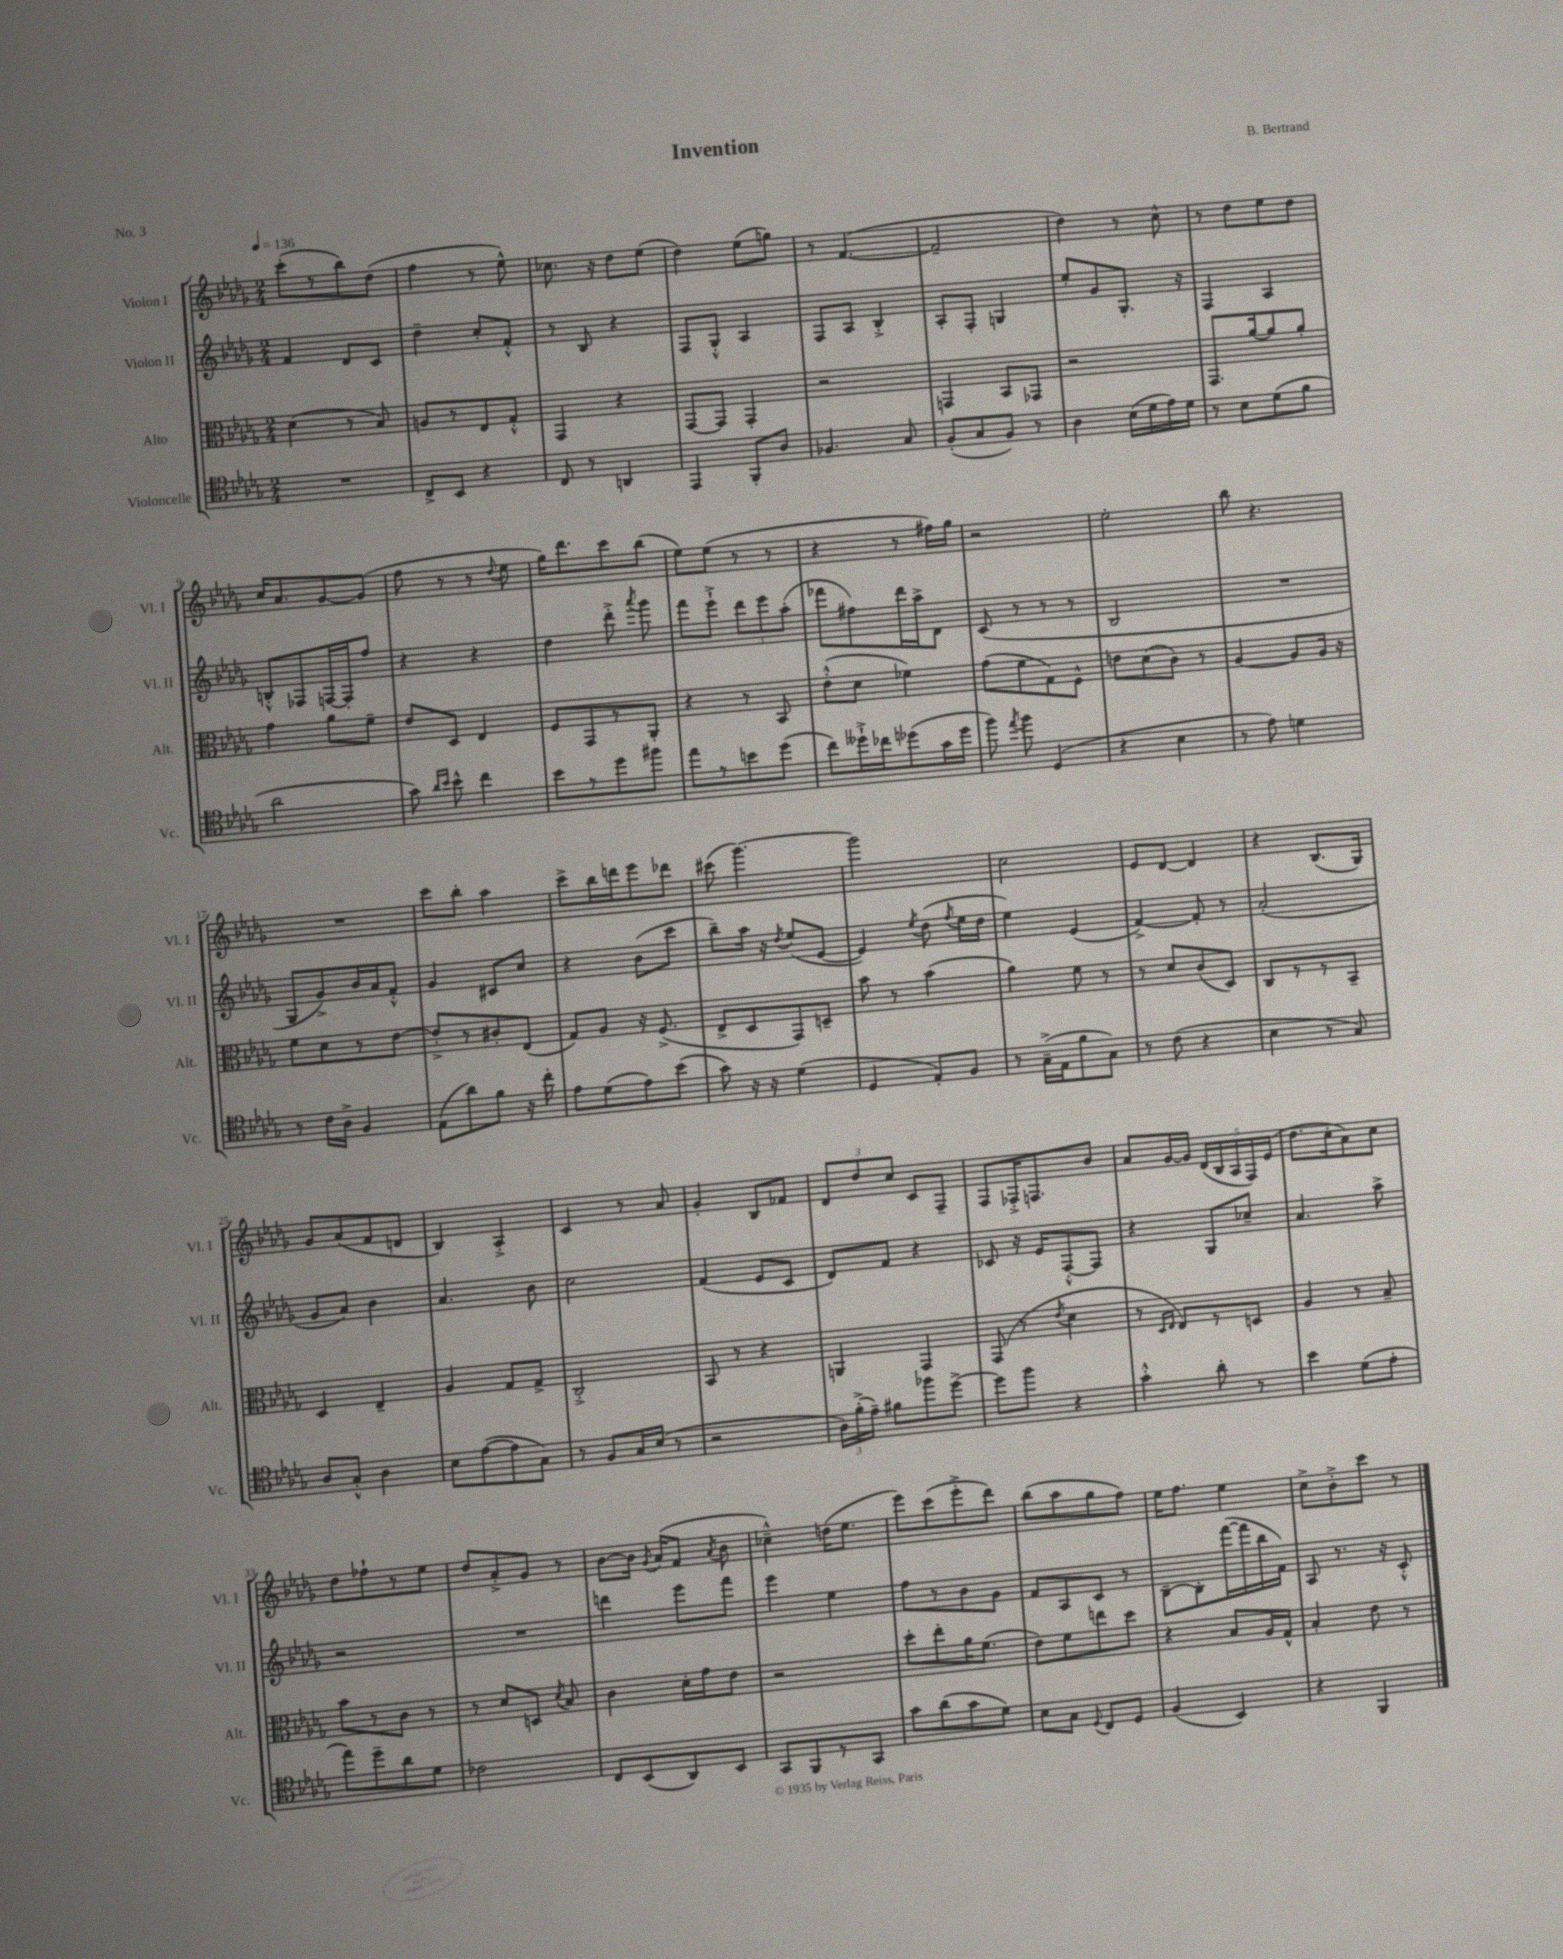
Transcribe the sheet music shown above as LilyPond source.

\header { title = "Invention" composer = "B. Bertrand" piece = "No. 3" }
<<
\new StaffGroup <<
\new Staff = "s0" \with { instrumentName = "Violon I" shortInstrumentName = "Vl. I" } {
    \clef treble \key des \major \numericTimeSignature \time 2/4 \tempo 4 = 136
    \autoBeamOff c'''8[-.( r8 bes''8) des''8]( |
    f''4 r8 ees''8-^) |
    ces''8. r16 des''8[ ees''8]( |
    des''4) ees''8[( g''8]) |
    r8 f'4.~( |
    f'2-- |
    des''4) r8 c''8-^ |
    r8 des''8[ ees''8 des''8] |
    c''16[ aes'8. ges'8~ ges'8]( |
    f''8 r8 r8 \appoggiatura { des''8 } ees''8 |
    ges''16[) des'''8. c'''8 bes''8]( |
    ees''8[) ees''8]( r8 r8 |
    r4 r8 fis''16[) ges''16] |
    r2 |
    ees''2-. |
    bes''8 r4. |
    R2 |
    c'''8[ bes''8]-. aes''4 |
    c'''8[-> bes''16 d'''16 ees'''8 des'''8] |
    cis'''8( ges'''4.~) |
    ges'''2 |
    c''2 |
    ees'8[ des'8]~ des'4 |
    r4 bes8.[( ges16]) |
    ges'8[ aes'8( f'8 d'8] |
    bes4) aes4-.-> |
    c'4 r8 aes'8 |
    ges'4-. bes8[ fes'8] |
    \tuplet 3/2 { des'8[ des''8 c''8] } c'8[ f8]-- |
    f8[ fes16-.-> f8. bes'8] |
    aes'8[ ges'16~ ges'16] \tuplet 5/4 { des'16[( bes16 aes16 f16) ees'16]( } |
    des''8.[ c''16-. aes'8) c''8] |
    des''8[ fes''8-! r8 ees''8] |
    des''8[ aes'8-.-> ges'8] r8 |
    bes'8[~ bes'16] \acciaccatura { ges'8 } aes'16[( f'8] \acciaccatura { aes'8 } bes'8 |
    ces''4---^) d''16[( ees''8.] |
    ees'''8[) c'''8( ees'''8-.-> des'''8]) |
    bes''8[( aes''8 ges''8 f''8]) |
    ees''16[ f''8.] ees''4 |
    c''8[-> bes'8-.-> c'''8] r8 \bar "|." |
}
\new Staff = "s1" \with { instrumentName = "Violon II" shortInstrumentName = "Vl. II" } {
    \clef treble \key des \major \numericTimeSignature \time 2/4
    \autoBeamOff f'4 des'8[ c'8] |
    des''4-- c''8[-. f'8]-.-^ |
    r8 bes8 r4 |
    f8[ ges8]-.-^ aes4 |
    f8[ aes8] bes4-.-> |
    aes8[-. f8]-. g4 |
    ees''8[-. ges'8 ges8.]-. r16 |
    f4 aes4 |
    b8[-.-^ fes8 f16~ f16-. f''8] |
    r4 r4 |
    des''4 des'''8-.-> \acciaccatura { aes'''8 } ges'''8 |
    f'''8[ ees'''8]-!-> \tuplet 3/2 { des'''8[ ees'''8 aes''8]-.( } |
    fes'''8[ fis''8) des'''16 aes''16-> des'8] |
    c'8( r8 r8 r8 |
    bes2 |
    R2 |
    ges8[ ges'8->) bes'16 aes'16 f'8]-.-^ |
    ges'4 cis'8[ c''8] |
    r4 bes'8[( c'''8] |
    bes''8[--) aes''16] r16 \acciaccatura { des''8 } ees''8[( ees'8]~ |
    ees'4) \acciaccatura { ees''8 } des''8( \acciaccatura { f''8 } ees''16[ des''16] |
    ees''4) ees'4( |
    f'4~->) f'8-. r8 |
    aes'2-.( |
    ges'8[ aes'8]) bes'4 |
    aes'4. bes'8 |
    c''2 |
    f'4( ees'8[ c'8] |
    des'8[) f'8] r4 |
    ces'8 r16 ees'16[ f8~-.-^ f8] |
    r4 ges8[ ces''8]-- |
    aes'4. aes''8-> |
    r2 |
    R2 |
    d'''4 ees'''8[ f'''8] |
    ees'''4 ees''4 |
    f''8[ r8 bes'8 ges'8] |
    f'8[ aes8 c'8] r8 |
    bes8[~-- bes8-. f'''16~( f'''16 bes''16 f'16]) |
    aes8 r8. r16 c'8-.-^ \bar "|." |
}
\new Staff = "s2" \with { instrumentName = "Alto" shortInstrumentName = "Alt." } {
    \clef alto \key des \major \numericTimeSignature \time 2/4
    \autoBeamOff des'4( r8 bes8) |
    a8[ r8 ees8 ges8]-.-^ |
    ges,4 r4 |
    ges,8[~ ges,8] ges,4-. |
    r2 |
    g,4 bes,8[ ges,8] |
    r2 |
    ges,8.[ aes'16~ aes'8 aes'8]-. |
    ges'4 aes'8[ f'8]-- |
    ees'8[ des8] ees4 |
    f8[ ges,8 r8 aes,8]-. |
    r4 r8 bes,8 |
    ees'8[-.-^( des'8] fes'4) |
    ges'8[( f'8 ges8) f8]-^ |
    e'8[ des'8( c'8]) r8 |
    aes4~ aes8[ aes16] r16 |
    f'8[ des'8 r8 ees'8]~ |
    ees'8[-.-> r8 cis'8-. ees8]( |
    ges8[) aes8] r16 f8.->( |
    ees8[-> des8 ges,8) d8]-- |
    bes'8 r8 bes'4( |
    aes'4) f'8 r8 |
    r8 des'8[ c'8( des8]) |
    c8[ r8 r8 bes,8]-- |
    des4 ees4-- |
    aes4 ges8[ ges8]-> |
    c2-.-> |
    bes,8 r8 r4 |
    a,4 ges,4 |
    ges,8( r8 \acciaccatura { ees'8 } des'4 |
    r8 \grace { des16[ ees16] } ees8[) r8 d8] |
    aes4 r8 bes8-- |
    bes'8[ r8 c'8] r8 |
    r8 des'8[ d8] \acciaccatura { des'8 } bes8 |
    c'4 des'16[-. ges'16 ees'8] |
    r2 |
    des''8[-. ees''8-. aes'16 f'8.]( |
    ees'8[) f'8 e''8 des''8] |
    r4 bes8[ aes16 ges16]-^ |
    bes4-. ees'8 r8 \bar "|." |
}
\new Staff = "s3" \with { instrumentName = "Violoncelle" shortInstrumentName = "Vc." } {
    \clef tenor \key des \major \numericTimeSignature \time 2/4
    \autoBeamOff R2 |
    c8[-> bes,8] r4 |
    c8 r8 a,4 |
    ees,4 f,8[-. aes8] |
    fes4. ges8 |
    f8[-.( ges8 f8]) r8 |
    aes4 bes16[( des'16 ees'16) des'16] |
    r8 bes8[ des'8( f'8] |
    aes'2 |
    ges'8) \grace { aes'16[ bes'16] } bes'8-^ c''4 |
    bes'8[ r8 des''8 fis''8] |
    ees''8[ r8 b'8 des''8]( |
    c''8[) deses''16-!-> ces''16 des''8( ges'16 des''16] |
    f''8) \acciaccatura { ees''8 } f''8 des4( |
    r4 bes4 |
    r8 ees'8) d'4 |
    r8 c'16[ aes16]-> f4 |
    ees8[( aes'8) f'8] r16 c''16-. |
    ees'8[ des'8( ees'8) bes'8]( |
    ges'8) r16 r16 des'4( |
    des4 ees8[-.) f8] |
    r8 ges16[--->( ees16 f'8 ges8]) |
    r8 c'8( r4 |
    bes4 r8 ges8) |
    aes8[ ges8]-.-^ aes4 |
    bes8[ ees'8~( ees'8 ges8]) |
    r8 f8[ ges16 bes16]( r8 |
    r2 |
    \tuplet 3/2 { aes16[) f'16-.->( ees'16]--) } fis'8[ fes''8 des''8]~-> |
    des''8[ f''8] r4 |
    ges'4-.-^ aes'8-. r8 |
    bes'4 des'8[( ees'8]-. |
    ees''8[) des''8-- aes'8 des'8] |
    ces'2 |
    c8[ bes,8( aes,8) bes,8] |
    ges,8[ f,8 r8 ges,8] |
    ges'8[ aes'8( ges'8 des'8]) |
    bes8[ ges8] \appoggiatura { des8 } c8[ des8] |
    f4( bes,4) |
    r4 f,4 \bar "|." |
}
>>
>>
